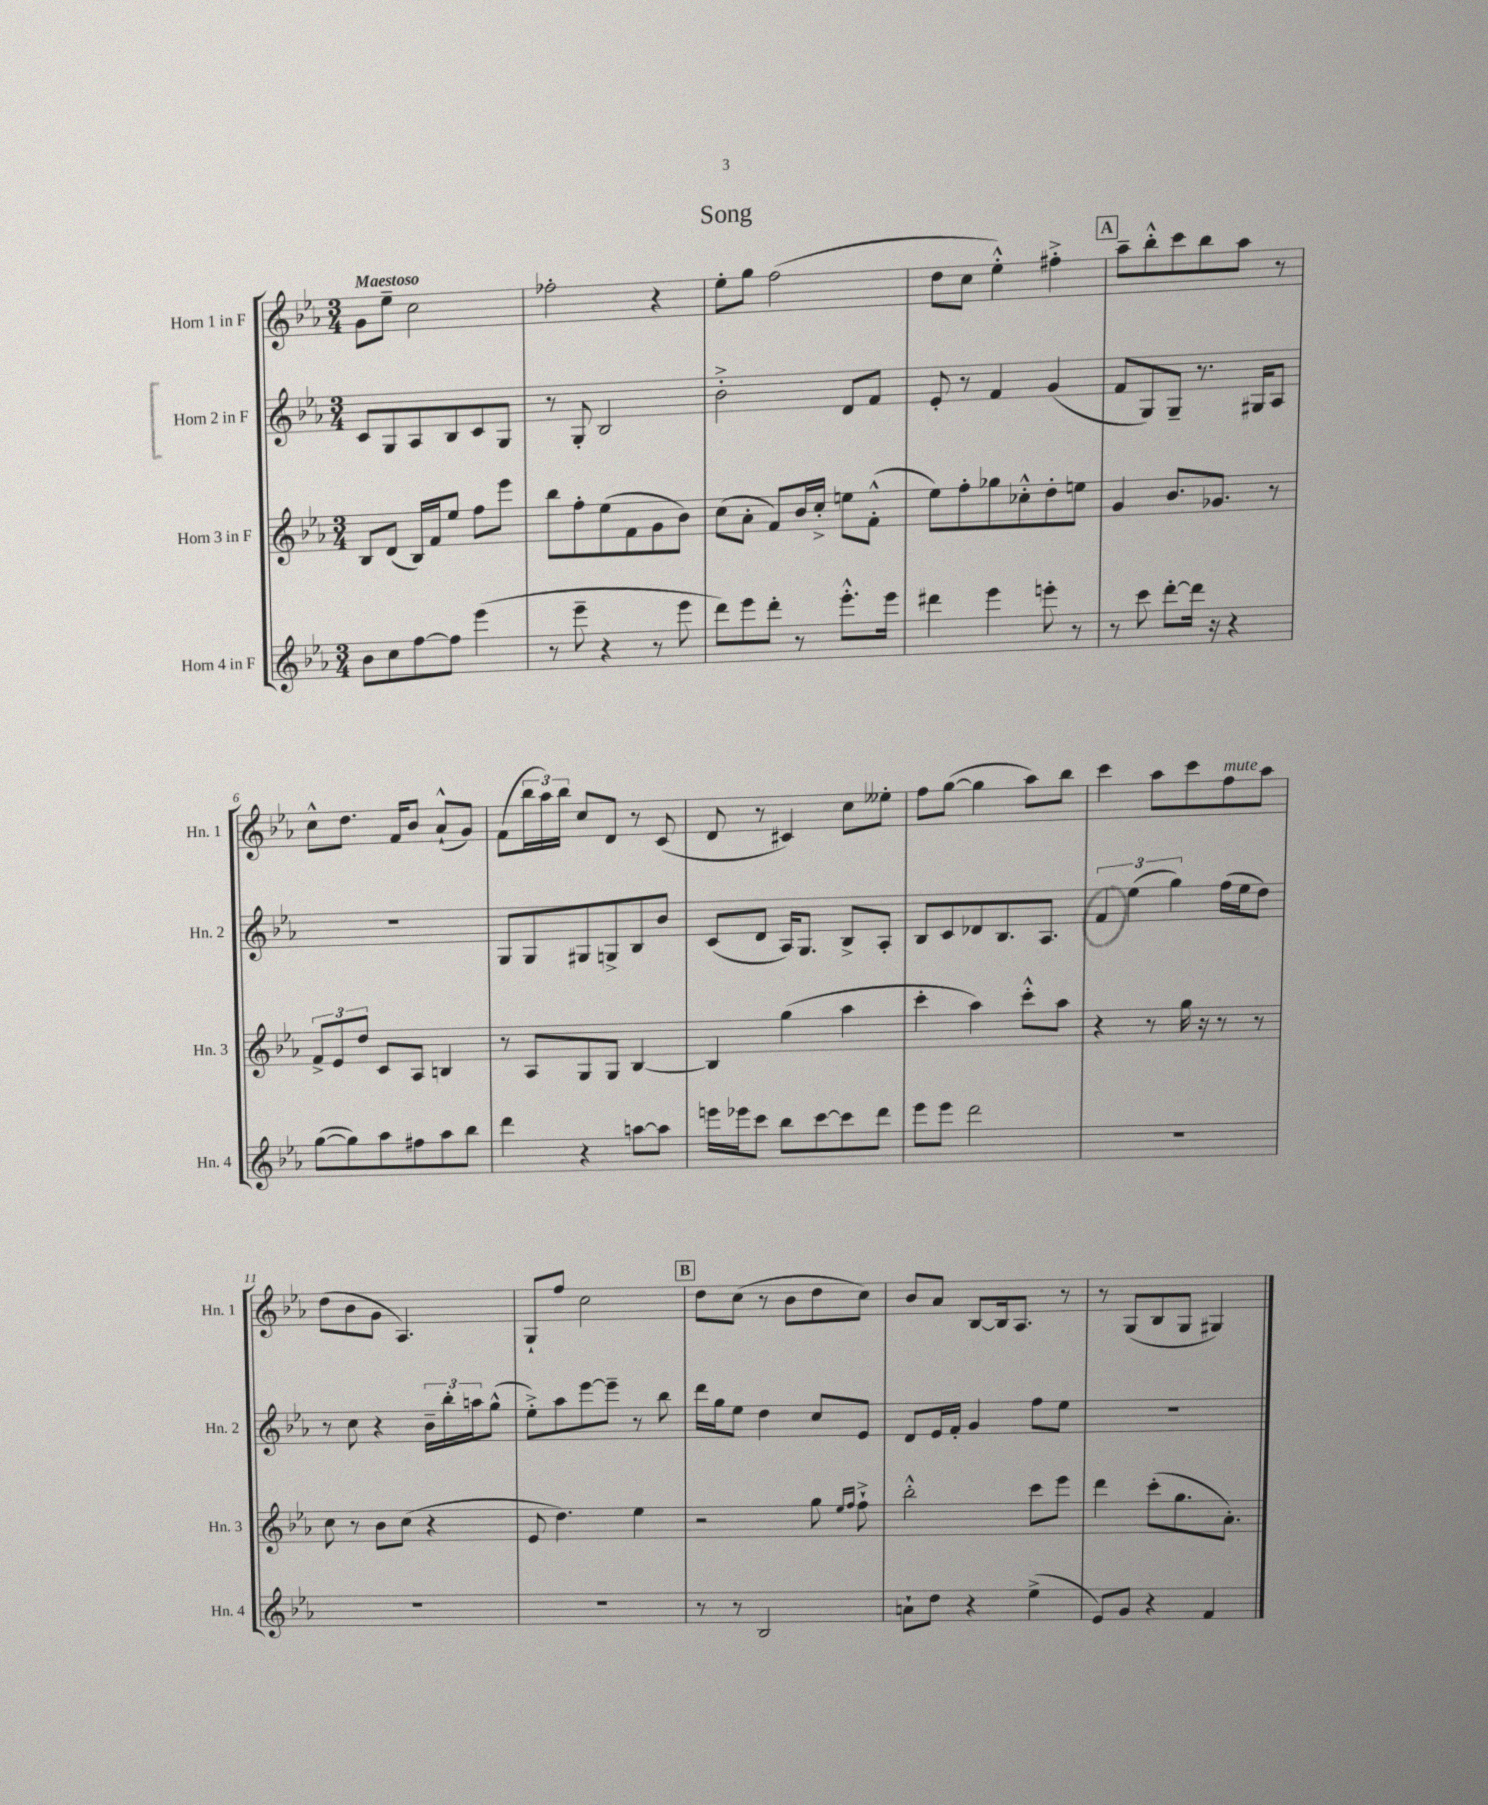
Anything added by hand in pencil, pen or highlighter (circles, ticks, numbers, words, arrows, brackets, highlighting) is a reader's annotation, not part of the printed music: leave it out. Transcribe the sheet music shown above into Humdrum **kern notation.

**kern	**kern	**kern	**kern
*part4	*part3	*part2	*part1
*staff4	*staff3	*staff2	*staff1
*I"Horn 4 in F	*I"Horn 3 in F	*I"Horn 2 in F	*I"Horn 1 in F
*I'Hn. 4	*I'Hn. 3	*I'Hn. 2	*I'Hn. 1
*clefG2	*clefG2	*clefG2	*clefG2
*k[b-e-a-]	*k[b-e-a-]	*k[b-e-a-]	*k[b-e-a-]
*M3/4	*M3/4	*M3/4	*M3/4
=1	=1	=1	=1
!	!	!	!LO:TX:a:B:t=Maestoso
8b-\L	8B-/L	8c/L	8g\L
8cc\	(8d/J	8G/	8ee-~\J
[8ff\	16B-/LL)	8A-/	2cc\
.	16f/J	.	.
8ff\J]	8ee-/J	8B-/	.
(4eee-\	8ff\L	8c/	.
.	8eee-\J	8G/J	.
=2	=2	=2	=2
8r	8bb-\L	8r	2ff-X'\
8eee-~\	8ff'\	8G'/	.
4r	(8ee-\	2B-/	.
.	8f\	.	.
8r	8g\	.	4r
8eee-\	8b-\J)	.	.
=3	=3	=3	=3
8ddd\L)	(8cc\L	2b-'^\	8ee-'\L
8eee-\	8a-'\J	.	8gg\J
8ddd'\J	8f/L)	.	(2ff\
8r	16b-/L	.	.
.	16cc'^/JJ	.	.
8.eee-'^^\L	8een\L	8d/L	.
.	(8f'^^\J	8f/J	.
16eee-\Jk	.	.	.
=4	=4	=4	=4
4ddd#X\	8ee-\L)	8e-'/	8dd\L
.	8ff'\	8r	8cc\J
4eee-\	8gg-X\	4f/	4ee-'^^\)
.	8cc-X'^^\	.	.
8eeen'\	8dd'\	(4g/	4ff#X'^\
8r	8een\J	.	.
!!LO:REH:place=s1:t=A
=5	=5	=5	=5
8r	4g/	8f/L	8aa-~\L
8ccc\	.	8G/)	8bb-'^^\
[8ddd'\L	8.b-/L	8G~/J	8ccc\
16ddd\Jk]	.	8.r	8bb-\
16r	8.g-X/J	.	.
4r	.	.	8aa-\J
.	.	16G#X/KL	.
.	8r	8A-/J	8r
!!LO:LB:g=z
=6	=6	=6	=6
([8gg\L	12f^/L	2.r	8cc^^\L
.	12e-/	.	.
8gg\])	.	.	8.dd\J
.	12dd/J	.	.
8aa-\	8c/L	.	.
.	.	.	16f/KL
8ff#X\	8A-/J	.	8b-/J
8aa-\	4Bn/	.	(8a-`^^/L
8bb-\J	.	.	8g/J)
=7	=7	=7	=7
4ddd\	8r	8G/L	(8f\L
.	8A-/L	8G/	24bb-\L
.	.	.	24aa-\)
.	.	.	24bb-\JJ
4r	8G/	8G#X/	8cc/L
.	8G/J	8Gn^/	8d/J
[8aan\L	[4B-/	8B-/	8r
8aa\J]	.	8b-/J	(8c/
=8	=8	=8	=8
16eeen\LL	4B-/]	(8c/L	8d/
16eee-X\J	.	.	.
8ccc\J	.	8d/J	8r
8bb-\L	(4gg\	16A-/KL)	4c#X/)
.	.	8.G/J	.
[8ccc\	.	.	.
8ccc\]	4aa-\	8B-^/L	8cc\L
8ddd\J	.	8A-'/J	8ee--X'\J
=9	=9	=9	=9
8eee-\L	4ccc'\	8B-/L	8ff\L
8eee-\J	.	8c/	([8gg\J
2ddd\	4aa-\)	8d-X/	4gg\]
.	.	8.B-/	.
.	8ccc'^^\L	.	8aa-\L)
.	.	8.A-/J	.
.	8aa-\J	.	8bb-\J
=10	=10	=10	=10
2.r	4r	6f/	4ccc\
.	.	(6ee-\	.
.	8r	.	8aa-\L
.	.	6gg\)	.
.	16gg\	.	8ccc\
.	16r	.	.
!	!	!	!LO:TX:a:i:t=mute
.	8r	(16ff\LL	8ff\
.	.	16ee-\J	.
.	8r	8dd\J)	8aa-\J
!!LO:LB:g=z
=11	=11	=11	=11
2.r	8cc\	8r	(8dd\L
.	8r	8cc\	8b-\
.	8b-\L	4r	8g\J
.	(8cc\J	.	4.A-/)
.	4r	24b-~\LL	.
.	.	24bb-'\	.
.	.	24aan\J	.
.	.	(8gg^^\J	.
=12	=12	=12	=12
2.r	8e-/	8ee-'^\L)	8G`/L
.	4.dd\)	8aa-\	8ff/J
.	.	[8eee-\	2cc\
.	.	8eee-~\J]	.
.	4ee-\	8r	.
.	.	8bb-\	.
!!LO:REH:place=s1:t=B
=13	=13	=13	=13
8r	2r	16ddd\LL	8dd\L
.	.	16gg\J	.
8r	.	8ee-\J	(8cc\J
2B-/	.	4dd\	8r
.	.	.	8b-\L
.	8gg\	8cc/L	8dd\
.	16qqee-/LL	.	.
.	16qqff/JJ	.	.
.	8ff`^\	8e-/J	8cc\J)
=14	=14	=14	=14
8an`\L	2bb-'^^\	8d/L	8b-/L
8dd\J	.	16e-/L	8a-/J
.	.	16f'/JJ	.
4r	.	4g/	[8B-/L
.	.	.	16B-/k]
.	.	.	8.A-/J
(4ee-^\	8ccc\L	8ff\L	.
.	8eee-\J	8ee-\J	8r
=15	=15	=15	=15
8e-/L)	4ddd\	2.r	8r
8g/J	.	.	(8G/L
4r	(8ccc'\L	.	8B-/
.	8.gg\	.	8G/J
4f/	.	.	4G#X/)
.	8.a-'\J)	.	.
==	==	==	==
*-	*-	*-	*-
